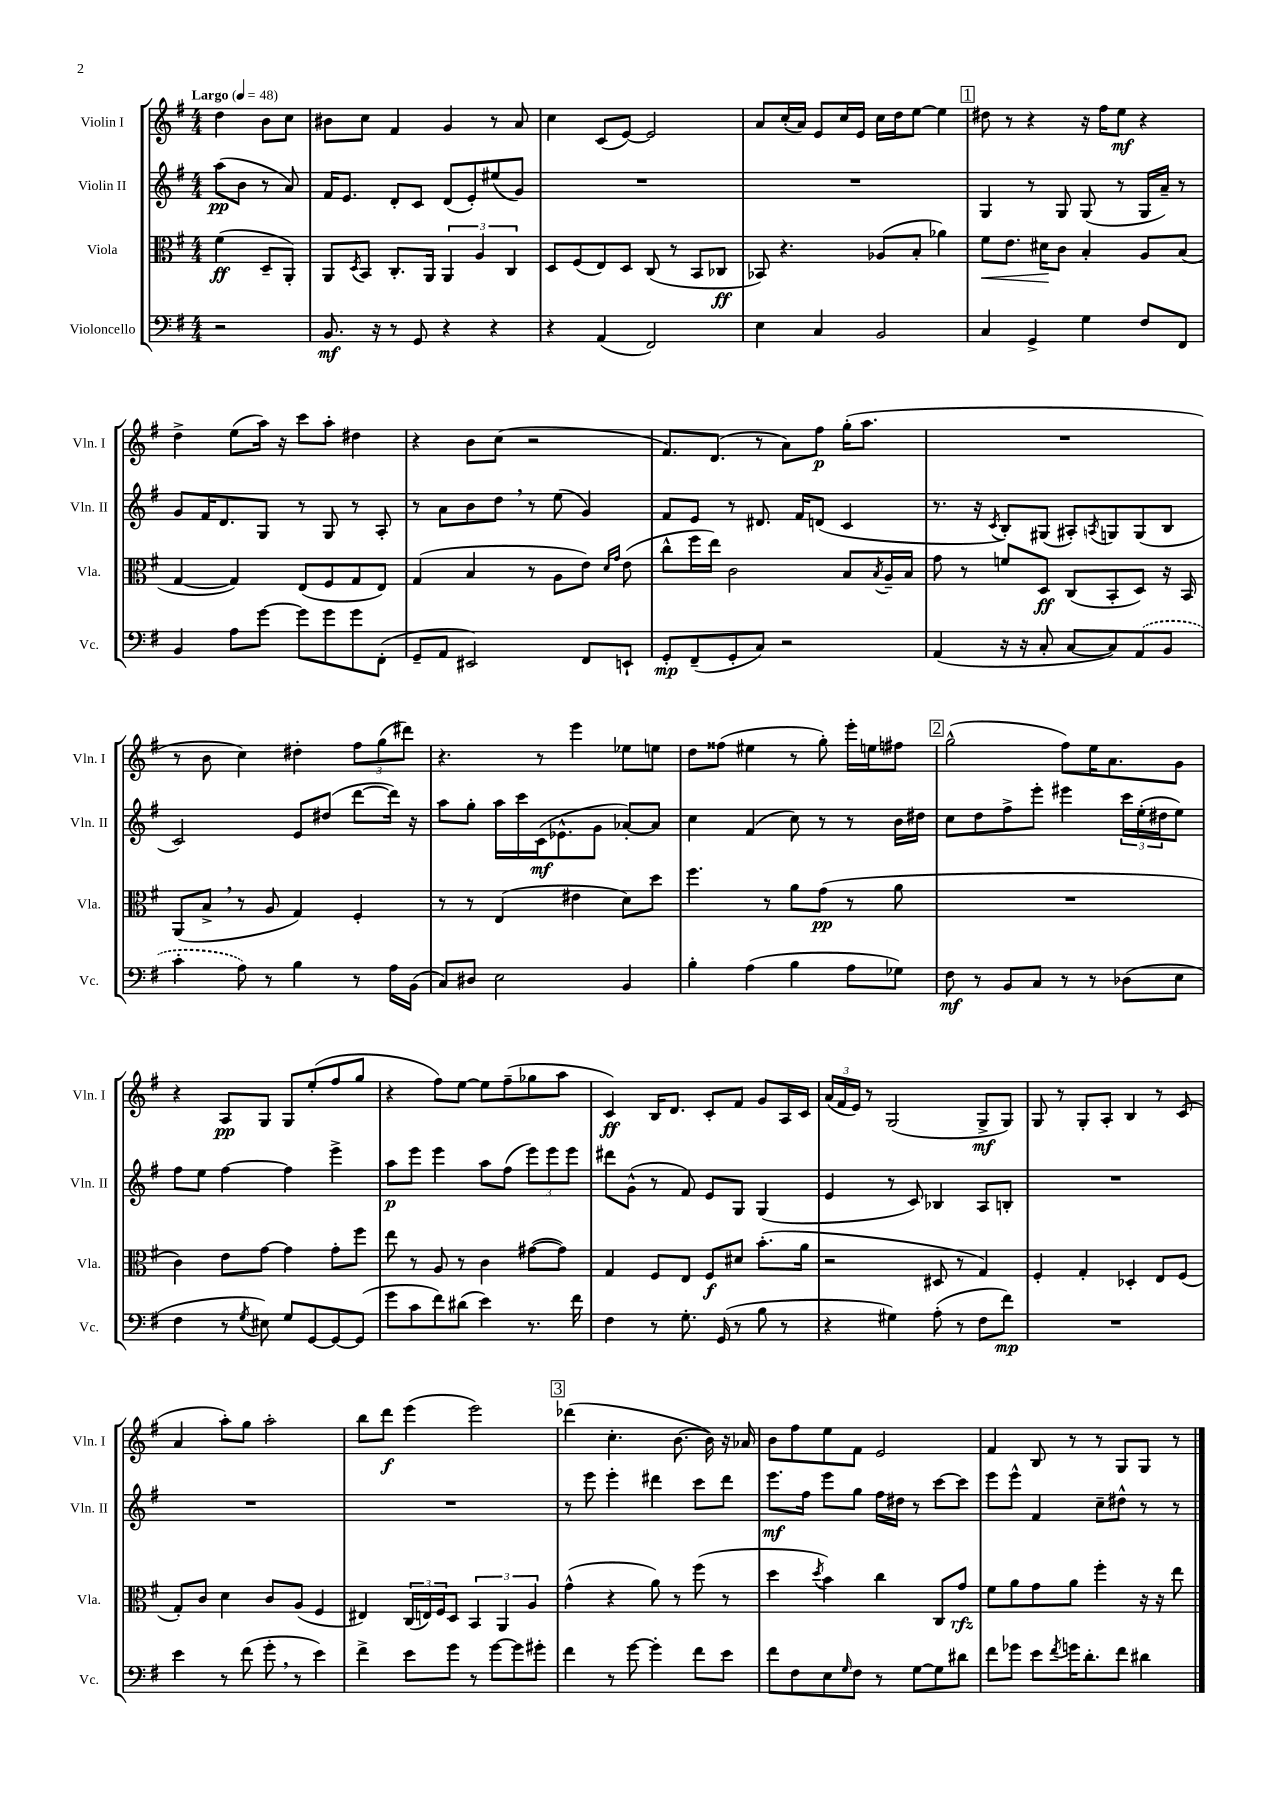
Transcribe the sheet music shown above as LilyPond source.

<<
\new StaffGroup <<
\new Staff = "s0" \with { instrumentName = "Violin I" shortInstrumentName = "Vln. I" } {
    \clef treble \key g \major \numericTimeSignature \time 4/4 \partial 2 \tempo "Largo" 4 = 48
    d''4 b'8 c''8 |
    bis'8 c''8 fis'4 g'4 r8 a'8 |
    c''4 c'8( e'8~) e'2 |
    a'8 c''16-.( a'16) e'8 c''16 e'16 c''16 d''16 e''8~ e''4 |
    \mark \markup { \box "1" } dis''8 r8 r4 r16 fis''16 e''8\mf r4 |
    d''4-> e''8( a''16) r16 c'''8 a''8-. dis''4 |
    r4 b'8 c''8( r2 |
    fis'8.) d'8.( r8 a'8) fis''8\p g''16-.( a''8. |
    R1 |
    r8 b'8 c''4) dis''4-. \tuplet 3/2 { fis''8 g''8( dis'''8) } |
    r4. r8 e'''4 ees''8 e''8 |
    d''8 fisis''8( eis''4 r8 g''8-.) e'''16-. e''16 fis''8 |
    \mark \markup { \box "2" } g''2-^( fis''8) e''16 a'8. g'8 |
    r4 a8\pp g8 g8 e''8-.( fis''8 g''8 |
    r4 fis''8) e''8~ e''8 fis''8--( ges''8 a''8 |
    c'4\ff) b16 d'8. c'8-. fis'8 g'8 a16 c'16 |
    \tuplet 3/2 { a'16( fis'16 e'16) } r8 g2( g8->\mf g8) |
    g8 r8 g8-. a8-. b4 r8 c'8( |
    a'4 a''8-.) g''8 a''2-. |
    b''8 d'''8\f e'''4( e'''2) |
    \mark \markup { \box "3" } des'''4( c''4.-. b'8.~ b'16) r16 aes'16 |
    b'8 fis''8 e''8 fis'8 e'2 |
    fis'4 b8 r8 r8 g8 g8 r8 \bar "|." |
}
\new Staff = "s1" \with { instrumentName = "Violin II" shortInstrumentName = "Vln. II" } {
    \clef treble \key g \major \numericTimeSignature \time 4/4 \partial 2
    a''8\pp( b'8 r8 a'8) |
    fis'16 e'8. d'8-. c'8 d'8( e'8-.) eis''8( g'8) |
    R1 |
    R1 |
    \mark \markup { \box "1" } g4 r8 g8 g8( r8 g16 a'16--) r8 |
    g'8 fis'16 d'8. g8 r8 g8 r8 a8-. |
    r8 a'8 b'8 d''8 \breathe r8 e''8( g'4) |
    fis'8 e'8 r8 dis'8. fis'16 d'8( c'4 |
    r8. r16 \acciaccatura { c'8 } b8-.) gis8( ais8-.) \acciaccatura { a8 } g8 g8( b8 |
    c'2) e'8 dis''8( d'''8~ d'''16) r16 |
    a''8 g''8-. a''16 c'''16 c'16\mf( ees'8.-^ g'8 aes'8~-.) aes'8 |
    c''4 fis'4( c''8) r8 r8 b'16 dis''16 |
    \mark \markup { \box "2" } c''8 d''8 fis''8-> e'''8-. eis'''4 \tuplet 3/2 { c'''16 e''16-.( dis''16 } e''8) |
    fis''8 e''8 fis''4~ fis''4 e'''4-> |
    a''8\p e'''8 e'''4 a''8 fis''8( \tuplet 3/2 { e'''8) e'''8 e'''8 } |
    dis'''8 g'8-^( r8 fis'8) e'8 g8 g4( |
    e'4 r8 c'8) bes4 a8 b8-. |
    R1 |
    R1 |
    R1 |
    \mark \markup { \box "3" } r8 e'''8 e'''4-. dis'''4 c'''8 dis'''8 |
    e'''8.\mf fis''16 e'''8 g''8 fis''16 dis''16 r8 c'''8~ c'''8 |
    e'''8 e'''8-^ fis'4 c''8-- dis''8-^ r8 r8 \bar "|." |
}
\new Staff = "s2" \with { instrumentName = "Viola" shortInstrumentName = "Vla." } {
    \clef alto \key g \major \numericTimeSignature \time 4/4 \partial 2
    fis'4\ff( d8-- a,8-.) |
    a,8 \acciaccatura { d8 } b,8 c8.-. a,16 \tuplet 3/2 { a,4 a4 c4 } |
    d8 fis8( e8) d8 c8( r8 b,8 ces8\ff |
    bes,8) r4. aes8( b8-. aes'4) |
    \mark \markup { \box "1" } fis'8\< e'8. dis'16\! c'8 b4-. a8 b8( |
    g4~ g4) e8( fis8 g8 e8) |
    g4( b4 r8 a8 e'8) \grace { d'16 g'16 } e'8( |
    c''8-^ fis''16 e''16) c'2 b8 \acciaccatura { b8 } a16-- b16 |
    g'8 r8 f'8 d8\ff c8( b,8-. d8) r16 b,16 |
    a,8( b8-> \breathe r8 a8 g4) fis4-. |
    r8 r8 e4( eis'4 d'8) d''8 |
    fis''4. r8 a'8 g'8\pp( r8 a'8 |
    \mark \markup { \box "2" } R1 |
    c'4) e'8 g'8~ g'4 g'8-. fis''8 |
    e''8 r8 a8 r8 c'4 gis'8~( gis'8) |
    g4 fis8 e8 fis8\f dis'8 b'8.-.( a'16 |
    r2 dis8 r8 g4) |
    fis4-. g4-. des4-. e8 fis8( |
    g8-.) c'8 d'4 c'8 a8( fis4 |
    eis4) \tuplet 3/2 { c16( e16) fis16 } d8 \tuplet 3/2 { b,4 a,4 a4 } |
    \mark \markup { \box "3" } g'4-^( r4 a'8) r8 fis''8( r8 |
    d''4 \acciaccatura { d''8 } b'4) c''4 c8 g'8\rfz |
    fis'8 a'8 g'8 a'8 fis''4-. r16 r16 e''8 \bar "|." |
}
\new Staff = "s3" \with { instrumentName = "Violoncello" shortInstrumentName = "Vc." } {
    \clef bass \key g \major \numericTimeSignature \time 4/4 \partial 2
    r2 |
    b,8.\mf r16 r8 g,8 r4 r4 |
    r4 a,4( fis,2) |
    e4 c4 b,2 |
    \mark \markup { \box "1" } c4 g,4-> g4 fis8 fis,8 |
    b,4 a8 g'8~ g'8 g'8 g'8 fis,8-.( |
    g,8-- a,8 eis,2) fis,8 e,8-! |
    g,8-.\mp fis,8--( g,8-. c8) r2 |
    a,4( r16 r16 c8-. c8~ c8) \once \slurDashed a,8( b,8 |
    c'4-. a8) r8 b4 r8 a16 b,16( |
    c8) dis8 e2 b,4 |
    b4-. a4( b4 a8 ges8) |
    \mark \markup { \box "2" } fis8\mf r8 b,8 c8 r8 r8 des8( e8 |
    fis4 r8 \acciaccatura { g8 } eis8) g8 g,8~ g,8~ g,8( |
    g'8 c'8 fis'8) dis'8( e'4) r8. fis'16 |
    fis4 r8 g8.-. g,16( r8 b8 r8 |
    r4 gis4) a8-.( r8 fis8 fis'8\mp) |
    R1 |
    e'4 r8 fis'8( g'8-. \breathe r8 e'4) |
    fis'4-> e'8 g'8 r8 g'8~ g'8 gis'8-. |
    \mark \markup { \box "3" } fis'4 r8 g'8~ g'4-. fis'8 e'8 |
    fis'8 fis8 e8 \grace { g16 } fis8 r8 g8~ g8 dis'8 |
    fis'8 ges'8 e'8 \acciaccatura { fis'8 } g'16 d'8.-. fis'8 dis'4 \bar "|." |
}
>>
>>
\layout { \context { \Score \remove "Bar_number_engraver" } }
